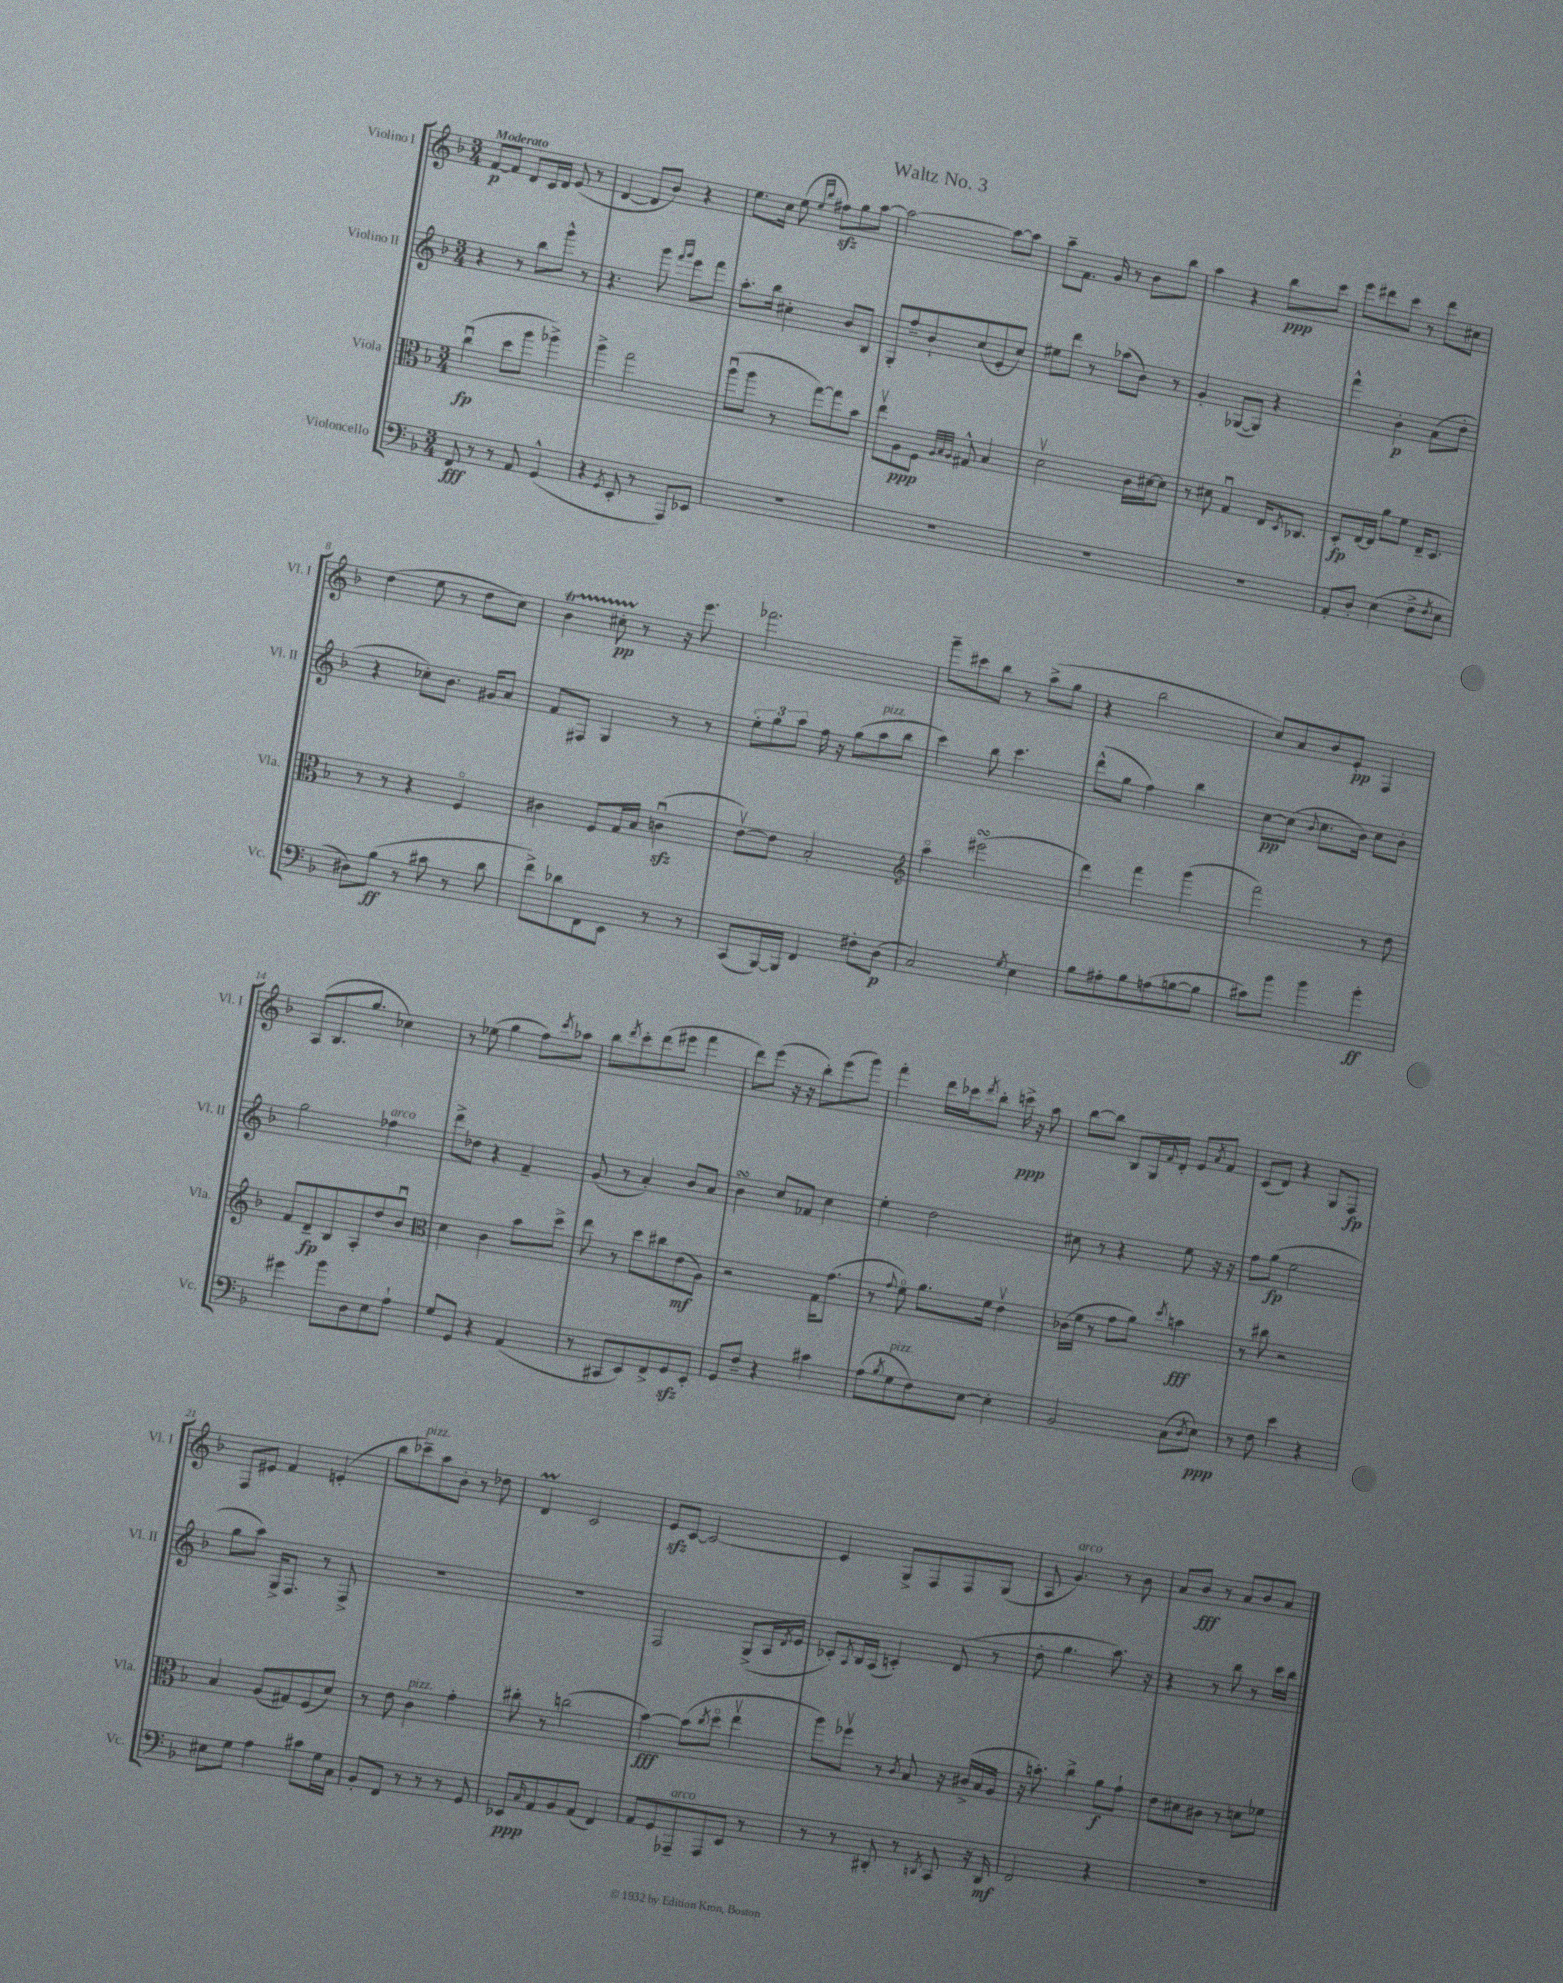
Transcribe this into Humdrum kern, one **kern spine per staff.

**kern	**dynam	**kern	**dynam	**kern	**dynam	**kern	**dynam
*part4	*part4	*part3	*part3	*part2	*part2	*part1	*part1
*staff4	*staff4	*staff3	*staff3	*staff2	*staff2	*staff1	*staff1
*I"Violoncello	*	*I"Viola	*	*I"Violino II	*	*I"Violino I	*
*I'Vc.	*	*I'Vla.	*	*I'Vl. II	*	*I'Vl. I	*
*clefF4	*	*clefC3	*	*clefG2	*	*clefG2	*
*k[b-]	*	*k[b-]	*	*k[b-]	*	*k[b-]	*
*M3/4	*	*M3/4	*	*M3/4	*	*M3/4	*
=1	=1	=1	=1	=1	=1	=1	=1
!	!	!	!	!	!	!LO:TX:a:B:t=Moderato	!
8FF/	fff	(4ccu\	fp	4r	.	[8f/L	p
8r	.	.	.	.	.	8f/J]	.
8r	.	8dd\L	.	8r	.	8d/L	.
8AA/	.	8aa\J	.	8bb-\L	.	16c/L	.
.	.	.	.	.	.	16d/JJ	.
(4GG^^/	.	4aa-X^\)	.	8ggg^^\J	.	(8e/	.
.	.	.	.	8r	.	8r	.
=2	=2	=2	=2	=2	=2	=2	=2
4r	.	4aa^\	.	4.r	.	[4d/	.
8qGG/	.	.	.	.	.	.	.
8EE'/	.	2gg\	.	.	.	8d/L]	.
8r	.	.	.	8ggg\	.	8b-/J)	.
.	.	.	.	16qqfff/LL	.	.	.
.	.	.	.	16qqggg/JJ	.	.	.
8AAA/L)	.	.	.	8eee\L	.	4r	.
8EE-X/J	.	.	.	8fff\J	.	.	.
=3	=3	=3	=3	=3	=3	=3	=3
2.r	.	(8aau\L	.	8.aa'\L	.	8.ee\L	.
.	.	8aa\J	.	.	.	.	.
.	.	.	.	16bb-\Jk	.	16cc\Jk	.
.	.	8r	.	4cc#X'\	.	(8ee\	.
.	.	.	.	.	.	16qqee/LL	.
.	.	.	.	.	.	16qqbb-/JJ	.
.	.	[8gg\L)	.	.	.	8ff#Xzz\L)	.
.	.	8gg\]	.	8b-/L	.	8gg\	.
.	.	8b-\J	.	8B-/J	.	[8aa\J	.
=4	=4	=4	=4	=4	=4	=4	=4
2.r	.	8eev\L	.	8G'/L	.	2aa\_	.
.	.	8A\	ppp	8ff~/	.	.	.
.	.	8F\J	.	8b-`/	.	.	.
.	.	32qqA/LLL	.	.	.	.	.
.	.	32qqB-/	.	.	.	.	.
.	.	32qqA/JJJ	.	.	.	.	.
.	.	8G#X^^/	.	(8cc/	.	.	.
.	.	4B-/	.	8e'/	.	8aa\L_	.
.	.	.	.	8cc/J)	.	8aa\J]	.
=5	=5	=5	=5	=5	=5	=5	=5
2.r	.	2dv\	.	8ee#X\L	.	8aa~\L	.
.	.	.	.	8ddd\J	.	8.f\J	.
.	.	.	.	8r	.	.	.
.	.	.	.	.	.	16g/	.
.	.	.	.	(8aa-X\L	.	8r	.
.	.	16c\LL	.	8b-\J)	.	8b-\L	.
.	.	[16d#X\J	.	.	.	.	.
.	.	8d#\J]	.	8r	.	8bb-\J	.
=6	=6	=6	=6	=6	=6	=6	=6
2.r	.	8r	.	4g'/	.	4aa\	.
.	.	8d#X\	.	.	.	.	.
.	.	4Gu/	.	([8G-X/L	.	4r	.
.	.	.	.	8G-/J])	.	.	.
.	.	16E/KL	.	4r	.	8bb-\L	ppp
.	.	8qD/	.	.	.	.	.
.	.	8.C-X/J	.	.	.	.	.
.	.	.	.	.	.	8ccc\J	.
=7	=7	=7	=7	=7	=7	=7	=7
8AA'/L	.	8D'/L	fp	4fff^^\	.	8eee\L	.
8D'/J	.	[16E/L	.	.	.	8ddd#X\	.
.	.	16E/JJ]	.	.	.	.	.
(4E\	.	8a\L	.	4b-'\	p	8ccc\J	.
.	.	8f\J	.	.	.	8r	.
8F^\L	.	16E~/KL	.	(8a\L	.	8ddd#\L	.
.	.	8.D/J	.	.	.	.	.
8qF/	.	.	.	.	.	.	.
8E\J	.	.	.	8dd'\J	.	8cc#X\J	.
!!LO:LB:g=z
=8	=8	=8	=8	=8	=8	=8	=8
8D#X\L)	.	8r	.	4r	.	(4dd\	.
(8B-\J	ff	8r	.	.	.	.	.
8r	.	4r	.	8cc-X'\L)	.	8ee\	.
8c#X\	.	.	.	8.b-\J	.	8r	.
8r	.	4F/	.	.	.	8dd\L	.
.	.	.	.	16g#X/KL	.	.	.
8d\	.	.	.	8a/J	.	8cc\J)	.
=9	=9	=9	=9	=9	=9	=9	=9
8f^\L)	.	4c#X\	.	8f/L	.	4b-T\	.
8d-X\	.	.	.	8F#X/J	.	.	.
8FF\	.	8F/L	.	4G/	.	8cc#XTTT'\	pp
8EE\J	.	16G/L	.	.	.	8r	.
.	.	16B-/JJ	.	.	.	.	.
8r	.	(4cnzzu\	.	8r	.	16r	.
.	.	.	.	.	.	8.eee\	.
8r	.	.	.	8r	.	.	.
=10	=10	=10	=10	=10	=10	=10	=10
(8CC/L	.	[8ev\L)	.	12ee'\L	.	2.fff-X\	.
.	.	.	.	12gg\	.	.	.
[16BBB-/L)	.	8e\J]	.	.	.	.	.
.	.	.	.	12aa\J	.	.	.
16BBB-/JJ]	.	.	.	.	.	.	.
4FF/	.	2B-'/	.	16ff\	.	.	.
.	.	.	.	16r	.	.	.
.	.	.	.	(8gg\L	.	.	.
!	!	!	!	!LO:TX:a:i:t=pizz.	!	!	!
8F#X'\L	.	.	.	8aa\	.	.	.
(8D\J	p	.	.	8bb-\J	.	.	.
=11	=11	=11	=11	=11	=11	=11	=11
*	*	*clefG2	*	*	*	*	*
2C/)	.	4aa\	.	4ccc\)	.	8ggg~\L	.
.	.	.	.	.	.	8ccc#X\	.
.	.	(2eee#XsSsS\	.	8bb-\	.	8bb-\J	.
.	.	.	.	4.ccc\	.	8r	.
8qG/	.	.	.	.	.	.	.
4E\	.	.	.	.	.	(8aa^\L	.
.	.	.	.	.	.	8gg\J	.
=12	=12	=12	=12	=12	=12	=12	=12
8B-\L	.	4ddd\)	.	(8ddd^^\L	.	4r	.
8A#X'\	.	.	.	8gg\J	.	.	.
8B-\	.	4fff\	.	4ff\)	.	2bb-\	.
(8An\	.	.	.	.	.	.	.
[8Bn\	.	(4ggg\	.	4bb-\	.	.	.
8B\J]	.	.	.	.	.	.	.
=13	=13	=13	=13	=13	=13	=13	=13
8c#X\L)	.	2fff\)	.	[8cc\L	pp	8cc/L)	.
8b-\J	.	.	.	(8cc\J]	.	8a/	.
.	.	.	.	8qqb-/	.	.	.
4b-\	.	.	.	8.cc\L	.	8b-/	.
.	.	.	.	.	.	8e'/J	pp
.	.	.	.	16b-\Jk)	.	.	.
4b-'\	ff	8r	.	8cc\L	.	4F/	.
.	.	8dd\	.	8b-'\J	.	.	.
!!LO:LB:g=z
=14	=14	=14	=14	=14	=14	=14	=14
4g#X\	.	8f/L	.	2gg\	.	(8A/L	.
.	.	8d~/	fp	.	.	8.B-/	.
8b-\L	.	8B-/	.	.	.	.	.
.	.	.	.	.	.	8.gg/J	.
8D\	.	8A'/	.	.	.	.	.
!	!	!	!	!LO:TX:a:i:t=arco	!	!	!
8E\	.	8dd/	.	4ff-X\	.	4cc-X\)	.
8A`\J	.	8b-u/J	.	.	.	.	.
=15	=15	=15	=15	=15	=15	=15	=15
*	*	*clefC3	*	*	*	*	*
8G/L	.	4d\	.	8ddd^\L	.	8r	.
8GG/J	.	.	.	8dd-X\J	.	(8ee-X\	.
4r	.	4c\	.	4r	.	4gg\	.
(4AA/	.	8b-\L	.	4f~/	.	8ff\L)	.
.	.	.	.	.	.	8qccc/	.
.	.	8dd^\J	.	.	.	8aa-X\J	.
=16	=16	=16	=16	=16	=16	=16	=16
8r	.	8ee\	.	(8g/	.	8bb-\L	.
.	.	.	.	.	.	8qddd/	.
8CC#X/L	.	8r	.	8r	.	8ccc'\	.
8EE/)	.	8dd\L	.	4a'/)	.	(8ddd\	.
8FF^/	.	8cc#X\	.	.	.	8eee#X\J	.
8GGzz/	.	(8e\	mf	8b-/L	.	4fff\	.
8EE'/J	.	8A\J)	.	8a/J	.	.	.
=17	=17	=17	=17	=17	=17	=17	=17
8GG/L	.	2r	.	4b-sSSs\	.	8ddd\L)	.
8F~/J	.	.	.	.	.	(8eee\J	.
4r	.	.	.	8cc/L	.	16r	.
.	.	.	.	.	.	16r	.
.	.	.	.	8f-X/J	.	8bb-'\L)	.
4c#X\	.	16G\KL	.	4cc\	.	(8eee\	.
.	.	(8.g\J	.	.	.	.	.
.	.	.	.	.	.	8ggg\J)	.
=18	=18	=18	=18	=18	=18	=18	=18
(8A\L	.	8r	.	4ee'\	.	4fff'\	.
8qB-/	.	8qqg/	.	.	.	.	.
!LO:TX:a:i:t=pizz.	!	!	!	!	!	!	!
8G\	.	8f\)	.	.	.	.	.
8F\)	.	8.a\L	.	2dd\	.	16ddd\LL	.
.	.	.	.	.	.	16ccc-X\J	.
.	.	.	.	.	.	8qddd/	.
[8E\J	.	.	.	.	.	8bb-'\J	.
.	.	16f\Jk	.	.	.	.	.
4E'\]	.	4ev\	.	.	.	16cccn^\	ppp
.	.	.	.	.	.	16r	.
.	.	.	.	.	.	8aa\	.
=19	=19	=19	=19	=19	=19	=19	=19
2BB-/	.	(16c-X\LL	.	8cc#X\	.	[8bb-\L	.
.	.	16f\JJ	.	.	.	.	.
.	.	8r	.	8r	.	8bb-\J]	.
.	.	8g\L	.	4r	.	8B-/L	.
.	.	8a\J)	.	.	.	16G/L	.
.	.	.	.	.	.	8qqf/	.
.	.	.	.	.	.	16d'/JJ	.
.	.	8qdd/	.	.	.	.	.
(8C\L	.	4bn\	fff	8ee\	.	8e/L	.
8qD/	.	.	.	.	.	8qa/	.
8E\J)	ppp	.	.	16r	.	8f/J	.
.	.	.	.	16r	.	.	.
=20	=20	=20	=20	=20	=20	=20	=20
8r	.	8r	.	8ff\L	.	(8c/L	.
8F\	.	8cc#X\	.	(8gg\J	fp	8d/J)	.
4e\	.	2r	.	2ee\	.	4r	.
4r	.	.	.	.	.	8G/L	.
.	.	.	.	.	.	8F/J	fp
!!LO:LB:g=z
=21	=21	=21	=21	=21	=21	=21	=21
8E#X\L	.	4B-/	.	8gg\L	.	8F/L	.
8G\J	.	.	.	8aa\J)	.	8e#X/J	.
4A\	.	(8A/L	.	16G^/KL	.	4f/	.
.	.	.	.	8.F/J	.	.	.
.	.	8G#X/)	.	.	.	.	.
8c#X\L	.	(8F/	.	8r	.	(4en'/	.
16G\L	.	8d/J)	.	8F^/	.	.	.
16C\JJ	.	.	.	.	.	.	.
=22	=22	=22	=22	=22	=22	=22	=22
8BB-'/L	.	8r	.	2.r	.	8bb-\L	.
!	!	!	!	!	!	!LO:TX:a:i:t=pizz.	!
8FF/J	.	8e\	.	.	.	8ccc-X~\)	.
!	!	!LO:TX:a:i:t=pizz.	!	!	!	!	!
8r	.	4c\	.	.	.	8aa\	.
8r	.	.	.	.	.	8b-'\J	.
8r	.	4g'\	.	.	.	8r	.
8GG/	.	.	.	.	.	8dd-X\	.
=23	=23	=23	=23	=23	=23	=23	=23
8EE-X/L	ppp	8cc#X'\	.	2.r	.	4dM/	.
16qqC/	.	.	.	.	.	.	.
8AA/	.	8r	.	.	.	.	.
8BB-/	.	(2ccn\	.	.	.	2c/	.
(8AA/J	.	.	.	.	.	.	.
4FF/)	.	.	.	.	.	.	.
=24	=24	=24	=24	=24	=24	=24	=24
8AA/L	.	[4b-\)	fff	2F/	.	8ezz/L	.
8GG/	.	.	.	.	.	[8c/J	.
!LO:TX:a:i:t=arco	!	!	!	!	!	!	!
8AAA-X~/	.	(8b-\L]	.	.	.	2c/_	.
.	.	8qcc/	.	.	.	.	.
8AAA-/	.	8dd\J	.	.	.	.	.
8EE/J	.	4eev\	.	(8G^/L	.	.	.
8r	.	.	.	16A/L	.	.	.
.	.	.	.	8qd/	.	.	.
.	.	.	.	16e/JJ	.	.	.
=25	=25	=25	=25	=25	=25	=25	=25
8r	.	8aa\L)	.	8c-X'/L)	.	4c/]	.
.	.	.	.	8qA/	.	.	.
8r	.	8ff-Xv\J	.	16B-/L	.	.	.
.	.	.	.	(16A/JJ	.	.	.
8DD#X'/	.	8r	.	4cn'/)	.	8G^/L	.
.	.	8qc/	.	.	.	.	.
8r	.	8B-/	.	.	.	8F/	.
8qDDn/	.	.	.	.	.	.	.
8CC/	.	16r	.	(8d/	.	8F/	.
.	.	(16c#X^/LL	.	.	.	.	.
16r	.	16B-/	.	8r	.	(8G/J	.
16DD/	mf	16A/JJ	.	.	.	.	.
=26	=26	=26	=26	=26	=26	=26	=26
2FF/	.	16r	.	8dd'\	.	8A/	.
.	.	8.bn'\)	.	.	.	.	.
!	!	!	!	!	!	!LO:TX:a:i:t=arco	!
.	.	.	.	4.gg\	.	4.g/)	.
.	.	4cc^\	.	.	.	.	.
4r	.	8a\L	f	8.aa\)	.	8r	.
.	.	8g`\J	.	.	.	8b-\	.
.	.	.	.	16r	.	.	.
=27	=27	=27	=27	=27	=27	=27	=27
2.r	.	8e\L	.	4r	.	8a/L	.
.	.	8d#X\	.	.	.	8b-/J	fff
.	.	8c#X\J	.	8r	.	8r	.
.	.	8r	.	8bb-\	.	8a/L	.
.	.	8dn\L	.	8r	.	8b-/	.
.	.	8f-X\J	.	16ccc\LL	.	8a/J	.
.	.	.	.	16bb-\JJ	.	.	.
==	==	==	==	==	==	==	==
*-	*-	*-	*-	*-	*-	*-	*-
